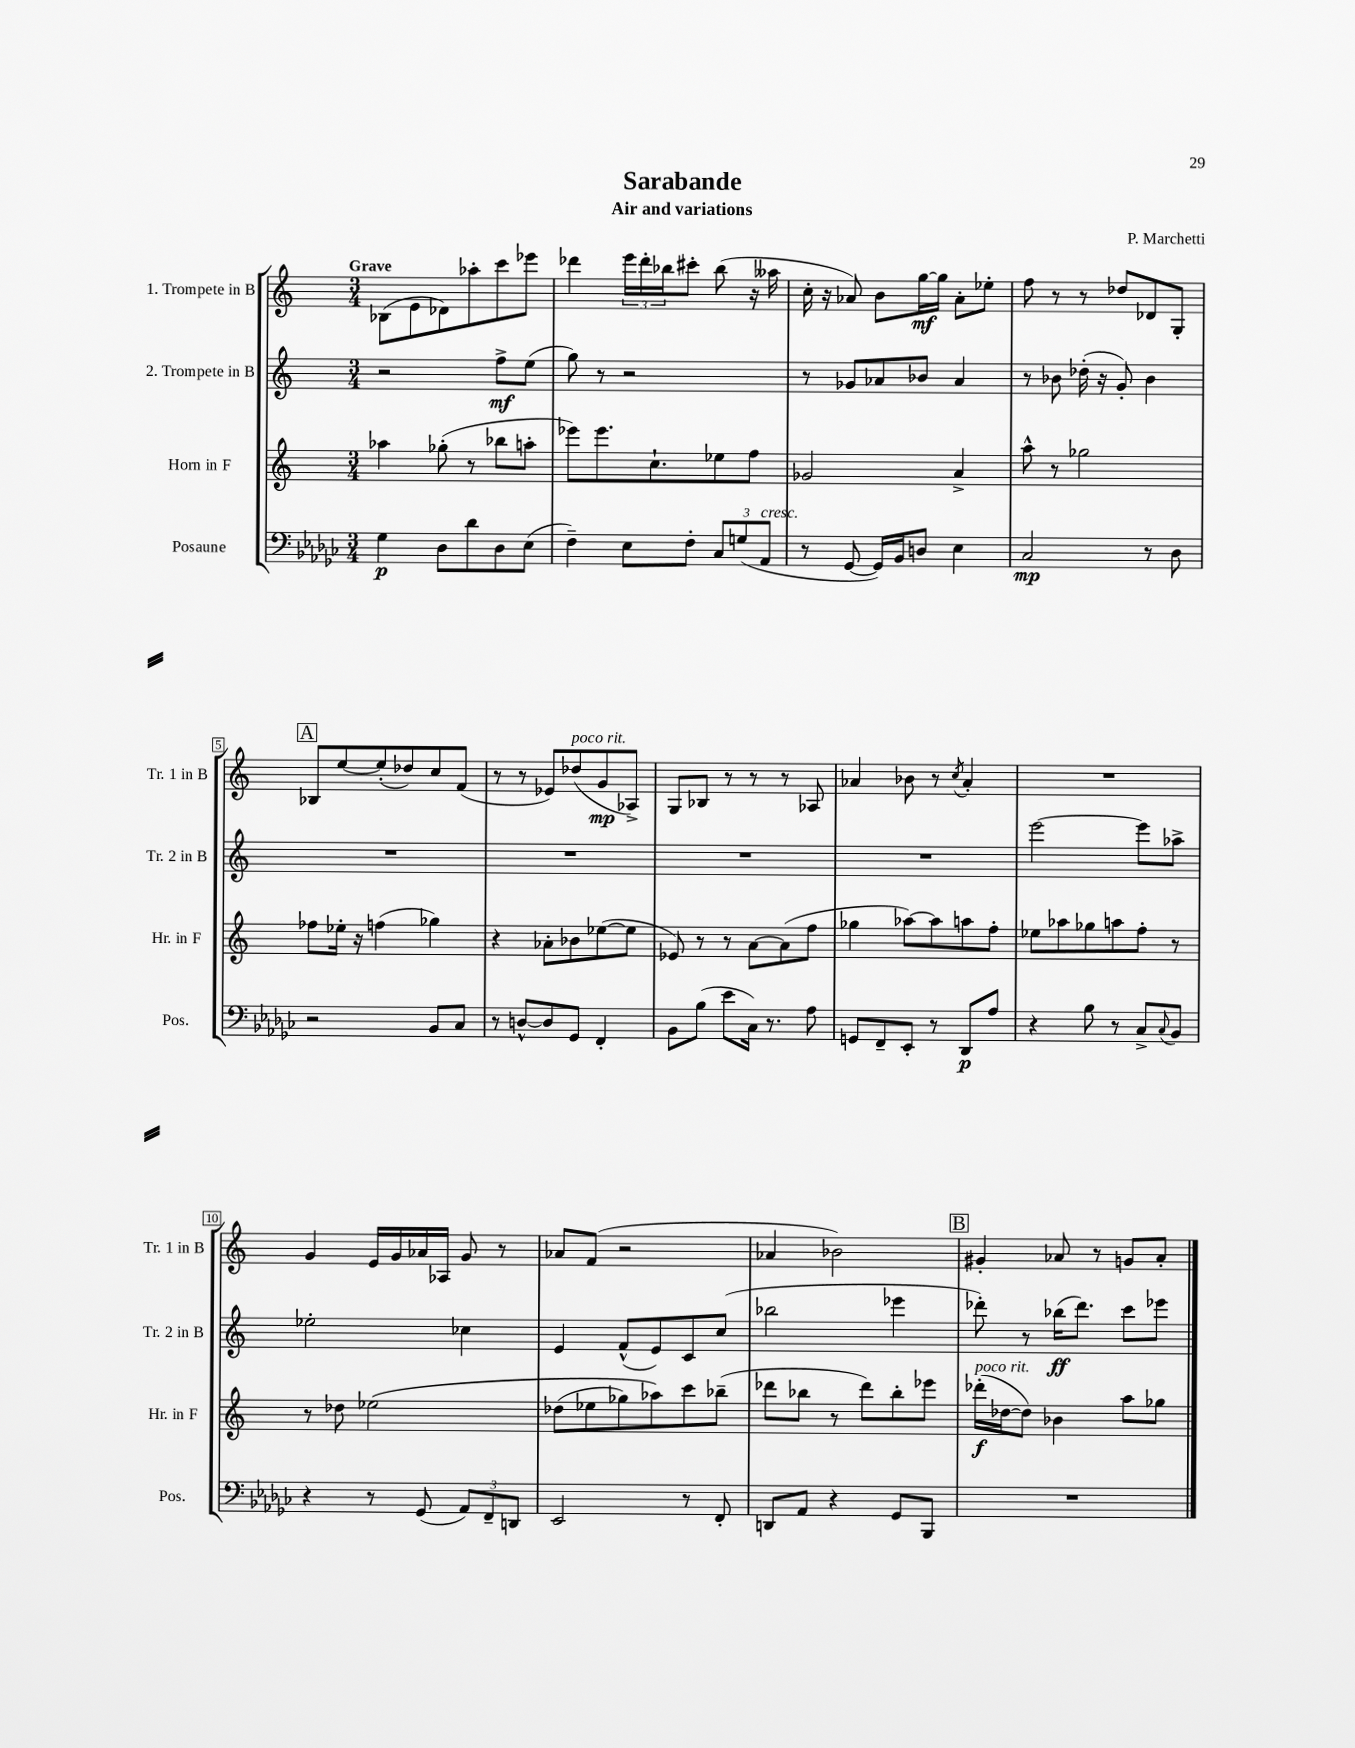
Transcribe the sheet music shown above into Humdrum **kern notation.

**kern	**dynam	**kern	**dynam	**kern	**dynam	**kern	**dynam
*part4	*part4	*part3	*part3	*part2	*part2	*part1	*part1
*staff4	*staff4	*staff3	*staff3	*staff2	*staff2	*staff1	*staff1
*I"Posaune	*	*I"Horn in F	*	*I"2. Trompete in B	*	*I"1. Trompete in B	*
*I'Pos.	*	*I'Hr. in F	*	*I'Tr. 2 in B	*	*I'Tr. 1 in B	*
*clefF4	*	*clefG2	*	*clefG2	*	*clefG2	*
*k[b-e-a-d-g-c-]	*	*k[]	*	*k[]	*	*k[]	*
*M3/4	*	*M3/4	*	*M3/4	*	*M3/4	*
=1	=1	=1	=1	=1	=1	=1	=1
!	!	!	!	!	!	!LO:TX:a:B:t=Grave	!
4G-\	p	4aa-X\	.	2r	.	(8B-X\L	.
.	.	.	.	.	.	8e\	.
8D-\L	.	(8gg-X'\	.	.	.	8d-X\)	.
8d-\	.	8r	.	.	.	8aa-X'\	.
8D-\	.	8bb-X\L	.	8ff^\L	mf	8ccc\	.
(8E-\J	.	8aan'\J	.	(8ee\J	.	8eee-X\J	.
=2	=2	=2	=2	=2	=2	=2	=2
4F~\)	.	8eee-X\L)	.	8gg\)	.	4ddd-X\	.
.	.	8.eee-\	.	8r	.	.	.
8E-\L	.	.	.	2r	.	24eee\LL	.
.	.	.	.	.	.	24ddd-'\	.
.	.	8.cc`\	.	.	.	.	.
.	.	.	.	.	.	24bb-X\J	.
8F'\J	.	.	.	.	.	8ccc#X'\J	.
12C-/L	.	8ee-X\	.	.	.	(8bb-\	.
(12Gn/	.	.	.	.	.	.	.
.	.	8ff\J	.	.	.	16r	.
!LO:TX:a:i:t=cresc.	!	!	!	!	!	!	!
12AA-/J	.	.	.	.	.	.	.
.	.	.	.	.	.	16aa--X\	.
=3	=3	=3	=3	=3	=3	=3	=3
8r	.	2g-X/	.	8r	.	16cc'\	.
.	.	.	.	.	.	16r	.
[8GG-/	.	.	.	8g-X/L	.	8a-X/)	.
16GG-/LL])	.	.	.	8a-X/	.	8b\L	.
16BB-/J	.	.	.	.	.	.	.
8Dn/J	.	.	.	8b-X/J	.	[16gg\L	mf
.	.	.	.	.	.	16gg\JJ]	.
4E-\	.	4a^/	.	4a-/	.	8a-'\L	.
.	.	.	.	.	.	8ee-X'\J	.
=4	=4	=4	=4	=4	=4	=4	=4
2C-/	mp	8aa^^\	.	8r	.	8ff\	.
.	.	8r	.	8b-X\	.	8r	.
.	.	2gg-X\	.	(16dd-X'\	.	8r	.
.	.	.	.	16r	.	.	.
.	.	.	.	8g'/)	.	8dd-X/L	.
8r	.	.	.	4b-\	.	8d-X/	.
8D-\	.	.	.	.	.	8G'/J	.
!!LO:LB:g=z
!!LO:REH:place=s1:t=A
=5	=5	=5	=5	=5	=5	=5	=5
2r	.	8ff-X\L	.	2.r	.	8B-X/L	.
.	.	16ee-X'\Jk	.	.	.	[8ee/	.
.	.	16r	.	.	.	.	.
.	.	(4ffn\	.	.	.	(8ee'/]	.
.	.	.	.	.	.	8dd-X/)	.
8BB-/L	.	4gg-X\)	.	.	.	8cc/	.
8C-/J	.	.	.	.	.	(8f/J	.
=6	=6	=6	=6	=6	=6	=6	=6
8r	.	4r	.	2.r	.	8r	.
[8Dn^^/L	.	.	.	.	.	8r	.
8D/]	.	8a-X'\L	.	.	.	8e-X/L)	.
!	!	!	!	!	!	!LO:TX:a:i:t=poco rit.	!
8GG-/J	.	8b-X\	.	.	.	(8dd-X/	.
4FF'/	.	([8ee-X\	.	.	.	8g/	mp
.	.	8ee-\J]	.	.	.	8A-X^/J)	.
=7	=7	=7	=7	=7	=7	=7	=7
8BB-\L	.	8e-X/)	.	2.r	.	8G/L	.
(8B-\J	.	8r	.	.	.	8B-X/J	.
8e-\L	.	8r	.	.	.	8r	.
16C-\Jk)	.	[8a\L	.	.	.	8r	.
8.r	.	.	.	.	.	.	.
.	.	(8a\]	.	.	.	8r	.
8A-\	.	8ff\J	.	.	.	8A-X/	.
=8	=8	=8	=8	=8	=8	=8	=8
8GGn/L	.	4gg-X\	.	2.r	.	4a-X/	.
8FF~/	.	.	.	.	.	.	.
8EE-'/J	.	[8aa-X\L)	.	.	.	8b-X\	.
8r	.	8aa-\]	.	.	.	8r	.
.	.	.	.	.	.	8qcc/	.
8DD-/L	p	8aan\	.	.	.	4a-'/	.
8A-/J	.	8ff'\J	.	.	.	.	.
=9	=9	=9	=9	=9	=9	=9	=9
4r	.	8ee-X\L	.	[2eee\	.	2.r	.
.	.	8aa-X\	.	.	.	.	.
8B-\	.	8gg-X\	.	.	.	.	.
8r	.	8aan\	.	.	.	.	.
8C-^/L	.	8ff'\J	.	8eee\L]	.	.	.
8qqC-/	.	.	.	.	.	.	.
8BB-/J	.	8r	.	8aa-X^\J	.	.	.
!!LO:LB:g=z
=10	=10	=10	=10	=10	=10	=10	=10
4r	.	8r	.	2ee-X'\	.	4g/	.
.	.	8dd-X\	.	.	.	.	.
8r	.	(2ee-X\	.	.	.	16e/LL	.
.	.	.	.	.	.	16g/	.
(8GG-/	.	.	.	.	.	16a-X/	.
.	.	.	.	.	.	16A-X/JJ	.
12AA-/L)	.	.	.	4cc-X\	.	8g/	.
12FF~/	.	.	.	.	.	.	.
.	.	.	.	.	.	8r	.
12DDn/J	.	.	.	.	.	.	.
=11	=11	=11	=11	=11	=11	=11	=11
2EE-/	.	(8dd-X\L	.	4e/	.	8a-X/L	.
.	.	8ee-X\	.	.	.	(8f/J	.
.	.	8gg-X\)	.	(8f^^/L	.	2r	.
.	.	8aa-X\)	.	8e/)	.	.	.
8r	.	8ccc\	.	8c/	.	.	.
8FF'/	.	(8bb-X~\J	.	(8cc/J	.	.	.
=12	=12	=12	=12	=12	=12	=12	=12
8DDn/L	.	8ddd-X\L	.	2bb-X\	.	4a-X/	.
8AA-/J	.	8bb-X\J	.	.	.	.	.
4r	.	8r	.	.	.	2b-X\)	.
.	.	8ddd-\L)	.	.	.	.	.
8GG-/L	.	8bb-'\	.	4eee-X\	.	.	.
8BBB-/J	.	8eee-X\J	.	.	.	.	.
!!LO:REH:place=s1:t=B
=13	=13	=13	=13	=13	=13	=13	=13
!	!	!LO:TX:a:i:t=poco rit.	!	!	!	!	!
2.r	.	(16ddd-X'\LL	f	8ddd-X'\)	.	4g#X'/	.
.	.	[16dd-X\J	.	.	.	.	.
.	.	8dd-\J])	.	8r	.	.	.
.	.	4b-X\	.	(16bb-X\KL	ff	8a-X/	.
.	.	.	.	8.ddd-\J)	.	.	.
.	.	.	.	.	.	8r	.
.	.	8aa\L	.	8ccc\L	.	8gn/L	.
.	.	8gg-X\J	.	8eee-X\J	.	8a-'/J	.
==	==	==	==	==	==	==	==
*-	*-	*-	*-	*-	*-	*-	*-
